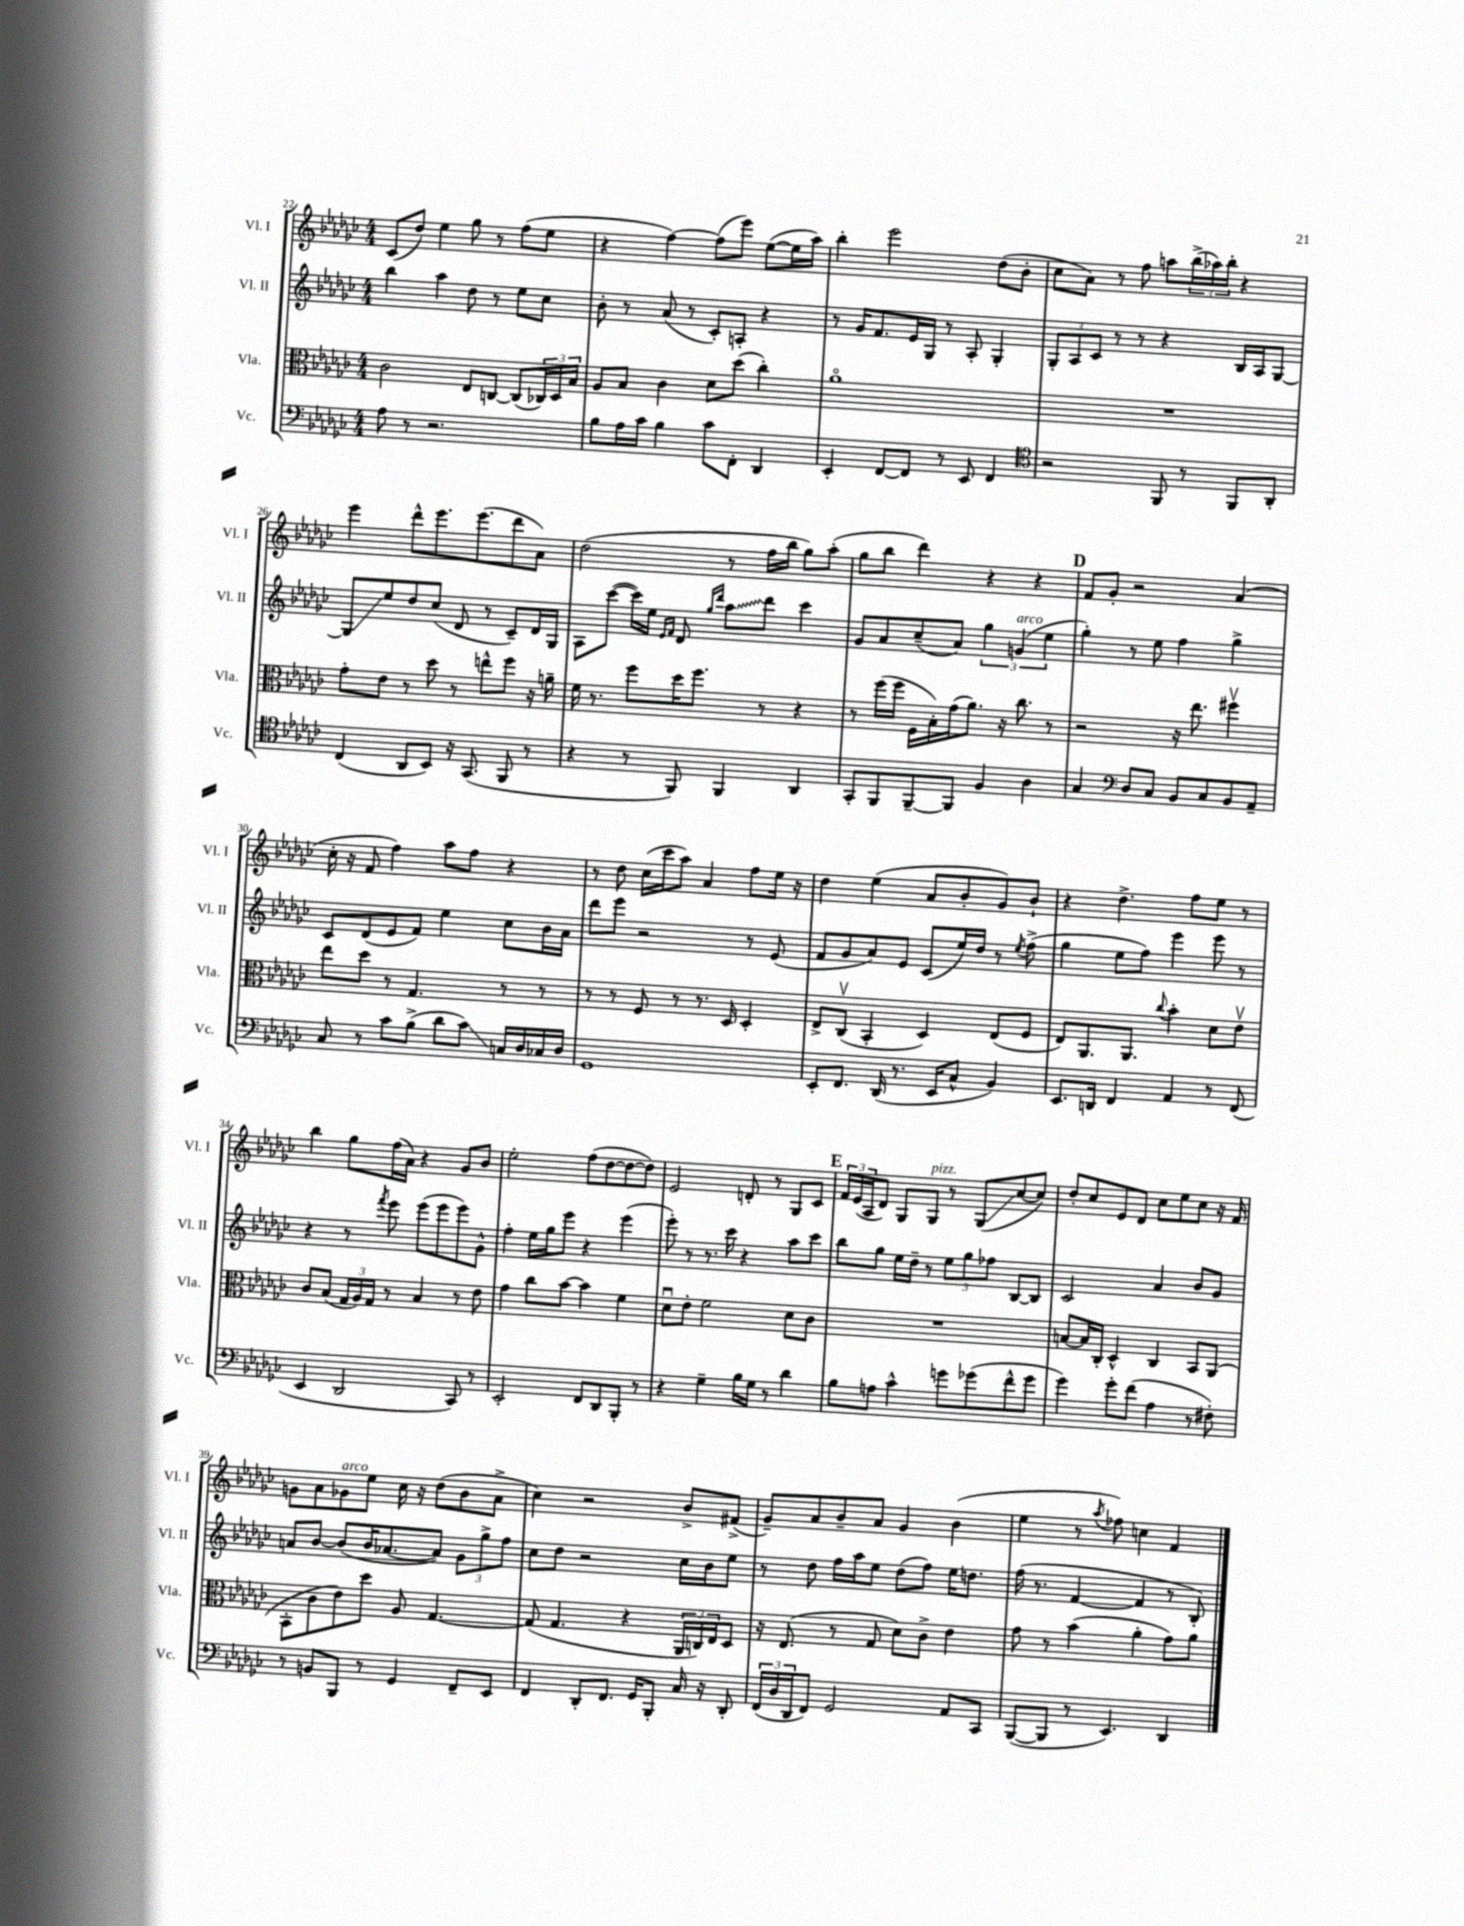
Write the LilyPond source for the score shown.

<<
\new StaffGroup <<
\new Staff = "s0" \with { instrumentName = "Vl. I" shortInstrumentName = "Vl. I" } {
    \clef treble \key ges \major \numericTimeSignature \time 4/4
    ces'8( des''8) ees''4 ges''8 r8 f''8( ees''8 |
    r4 f''4~) f''8( ees'''8) ees''8~( ees''16 aes''16) |
    bes''4-. ees'''2 des''8( bes'8-. |
    ces''8 aes'8) r8 f''8 a''8 \tuplet 3/2 { bes''16->( aes''16) bes''16-. } r4 |
    ees'''4 des'''8-^ ees'''8. ees'''8.( des'''8 aes'8) |
    des''2( r8 f''16 bes''16 ges''8) aes''8-.( |
    ges''8 bes''8 des'''4) r4 r4 |
    \mark \markup { \bold "D" } f'8 ges'8-. r2 aes'4( |
    ces''16-. r16 f'8 f''4) aes''8 f''8 r4 |
    r8 des''8 ces''16( ces'''16 aes''8) aes'4 f''8 ees''16 r16 |
    des''4 ees''4( aes'8 bes'8-. ges'8) bes'8-! |
    r4 des''4.-> f''8 ees''8 r8 |
    bes''4 ges''8 f''16( aes'16) r4 ges'8 bes'8 |
    ees''2-. f''8( des''8~ des''8~ des''8) |
    ees'2 d'8-. r8 ges8 ces'8 |
    \mark \markup { \bold "E" } \tuplet 3/2 { f'16 ees'16( aes16 } des'8) ges8 ges8^\markup { \italic "pizz." } r8 ges8\glissando( ces''8~ ces''8) |
    des''8-. ces''8 ees'8 des'8 ces''8 ees''8 ces''8 r16 f'16 |
    g'8 aes'8 ges'8^\markup { \italic "arco" } ees''8 ces''16 r16 des''8( bes'8 aes'8-> |
    ces''4) r2 bes'8-> fis'8->( |
    ges'8--) aes'8 bes'8-- aes'8 ges'4 bes'4( |
    ees''4 r8 \acciaccatura { aes''8 } fes''8) c''4 f'4 \bar "|." |
}
\new Staff = "s1" \with { instrumentName = "Vl. II" shortInstrumentName = "Vl. II" } {
    \clef treble \key ges \major \numericTimeSignature \time 4/4
    bes''4 aes''4 des''8 r8 ees''8 ces''8 |
    bes'8-. r8 aes'8( r8 ces'8-.) a8-. r4 |
    r8 ges'16 f'8. ees'16 ges16 r8 aes8-. ges4-. |
    \tuplet 3/2 { ges8-. aes8 ces'8 } r8 r8 r4 bes16 aes16 ges8~ |
    ges8\glissando ees''8 des''8 ces''8( des'8 r8 ces'8--) des'16 ges16 |
    aes8 ces'''8~( ces'''16) ees''16 \grace { ees'16 f'16 } des'8 \grace { ges''16 des'''16 } \once \override Glissando.style = #'zigzag aes''8\glissando des'''8 ces'''4 |
    ges'8 aes'8 ces''8--( aes'8) \tuplet 3/2 { ges''4 g'4^\markup { \italic "arco" }( ees''4 } |
    \mark \markup { \bold "D" } ges''4-.) r8 ees''8 f''4 ges''4-> |
    ces'8 des'8( ees'8 f'8) ees''4 ces''8 bes'16 aes'16 |
    des'''8 ees'''8 r2 r8 ees'8( |
    f'8 ges'8 aes'8) ees'8 ces'8( ees''16) des''16 r8 \acciaccatura { ees''8 } f''8->( |
    ges''4 ees''8 f''8) ees'''4 ees'''8 r8 |
    r4 r8 \acciaccatura { f'''8 } ees'''8 ees'''8( ees'''8 ees'''8) ges'8-^ |
    f''4-. ees''16 ges''16 ees'''8 r4 ees'''4( |
    ees'''8-.) r8 r8. ces'''16 r4 aes''8 ces'''8 |
    \mark \markup { \bold "E" } bes''8 ges''8 ees''16 des''16-- r8 \tuplet 3/2 { ees''8 ges''8 fes''8 } bes8~ bes8 |
    ces'2 aes'4 bes'8 ges'8 |
    a'8 bes'8~ bes'8( bes'16 aes'8.~ aes'8) \tuplet 3/2 { ges'8 ges''8-> f''8 } |
    ces''8 des''8 r2 ces''16 bes'16 ees''8 |
    r8 des''8 f''16 aes''16 ees''8 des''8( f''8) ees''16 d''8. |
    f''16( r8. f'4~ f'4 r8 bes8-.) \bar "|." |
}
\new Staff = "s2" \with { instrumentName = "Vla." shortInstrumentName = "Vla." } {
    \clef alto \key ges \major \numericTimeSignature \time 4/4
    ces'2 ees8 c8~ c8( \tuplet 3/2 { ces16) des16 bes16 } |
    aes8 bes8 ces'4 des'8 des''8( ces''4-.) |
    aes'1\flageolet |
    R1 |
    ges'8-. ees'8 r8 des''8 r8 e''8-^ f''8 r16 a'16-- |
    f'16 r8. f''8 des''16 f''8. r8 r4 |
    r8 f''16( f''16 f16 bes16-.) ges'16( aes'8.) r16 ces''8. r8 |
    \mark \markup { \bold "D" } r2 r16 ees''8. fis''4\upbow |
    ees''8 des''8 r8 ges4. r8 r8 |
    r8 r8 f8 r8 r8. des16 des4-. |
    ees8-> ces8\upbow( bes,4-. des4) ees8( f8 |
    ees8) aes,8. aes,8. \appoggiatura { ces''8 } bes'4-. des'8 ees'8\upbow |
    ces'8 bes8( \tuplet 3/2 { ges16 aes16) ges16 } r8 bes4 r8 ees'8 |
    ges'4 ces''8 bes'8~ bes'4 f'4 |
    des'8\downbow ees'8-. f'2 des'8 ces'8 |
    \mark \markup { \bold "E" } R1 |
    b8~ b16 ces16-. des4-^ ces4 bes,8 aes,8( |
    bes,8-. ces'8 ees'8) des''8 aes8 ges4.~ |
    ges8( ges4. r4 \tuplet 3/2 { aes,16 c16) ees16 } des8 |
    r16 ees8.( r8 ges8 des'8) ces'8-> ees'4 |
    ges'8 r8 bes'4( aes'4-. ges'8) aes'8 \bar "|." |
}
\new Staff = "s3" \with { instrumentName = "Vc." shortInstrumentName = "Vc." } {
    \clef bass \key ges \major \numericTimeSignature \time 4/4
    aes8 r8 r2. |
    bes8 aes16 ces'16 bes4 ces'8 f,8-. des,4 |
    ees,4-. f,8~ f,8 r8 ees,8 f,4 |
    \clef tenor r2 f,8 r8 f,8 aes,8-. |
    ces4( aes,8 bes,8) r16 ges,8.( f,8 r8 |
    r4 r8 f,8) f,4 aes,4 |
    ges,8-. f,8 f,8~-- f,8 f4 aes4 |
    \mark \markup { \bold "D" } ges4 \clef bass des8 ces8 bes,8 ces8 bes,8 aes,8-- |
    ces8 r8 ces'8 bes8->( des'8 ces'8\glissando) c16 des16 ces16 des16 |
    ges,1 |
    ees,8-. f,8. des,16( r8. ees,16 ces8-^ bes,4) |
    ees,8. d,16 f,4 aes,4 r8 f,8( |
    ees,4 des,2 ces,8) r8 |
    ees,2-. f,8 des,8 bes,,8-. r8 |
    r4 ges4-- bes16 ges16 r8 des'4 |
    \mark \markup { \bold "E" } bes8 a8 ces'4-^ g'8 ges'8( f'8-^ ges'8 |
    ges'4) ges'8-. f'8( aes4 r8 fis8-.) |
    r8 b,8 bes,,8 r8 ges,4 f,8-- ees,8 |
    f,4 des,8-. f,8. ges,16 bes,,8-. ces16 r16 des,8-. |
    \tuplet 3/2 { f,16( des16 des,16 } f,8) ges,2 aes,8 ces,8 |
    bes,,8~( bes,,8 r8 ees,4.) des,4 \bar "|." |
}
>>
>>
\layout { \context { \Score currentBarNumber = #22 } }
